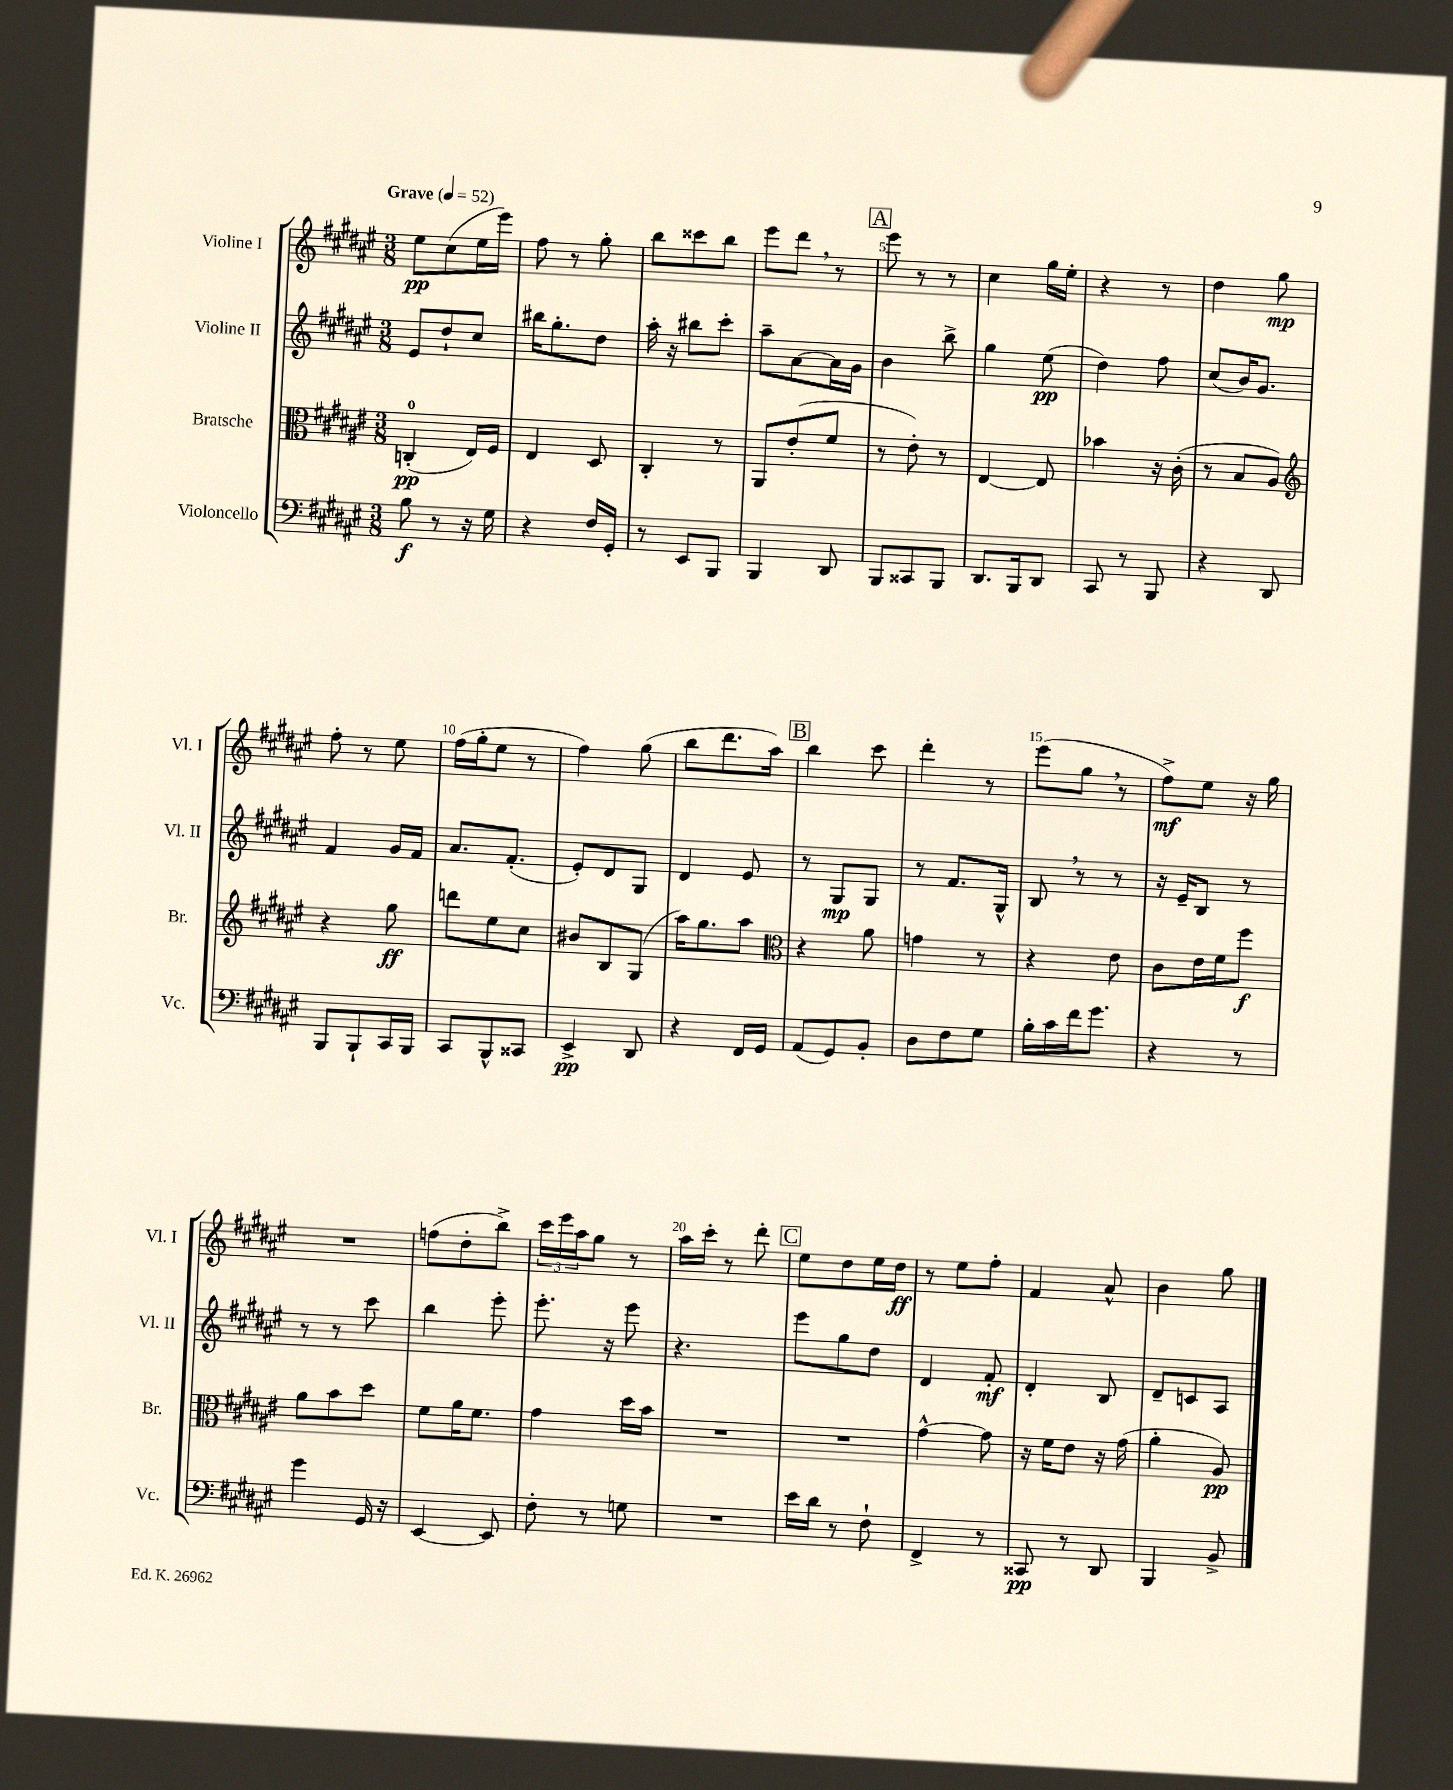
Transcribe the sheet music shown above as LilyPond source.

<<
\new StaffGroup <<
\new Staff = "s0" \with { instrumentName = "Violine I" shortInstrumentName = "Vl. I" } {
    \clef treble \key fis \major \numericTimeSignature \time 3/8 \tempo "Grave" 4 = 52
    eis''8\pp cis''8( eis''16 eis'''16) |
    fis''8 r8 gis''8-. |
    b''8 cisis'''8 b''8 |
    eis'''8 dis'''8 \breathe r8 |
    \mark \markup { \box "A" } eis'''8 r8 r8 |
    cis''4 gis''16 eis''16-. |
    r4 r8 |
    dis''4 gis''8\mp |
    fis''8-. r8 eis''8 |
    fis''16( gis''16-. eis''8 r8 |
    fis''4) gis''8( |
    b''8 dis'''8. ais''16) |
    \mark \markup { \box "B" } b''4 cis'''8 |
    dis'''4-. r8 |
    eis'''8( gis''8 \breathe r8 |
    fis''8->\mf) eis''8 r16 gis''16 |
    R4. |
    f''8( dis''8-. b''8->) |
    \tuplet 3/2 { cis'''16 eis'''16 ais''16 } gis''8 r8 |
    ais''16 cis'''16-. r8 dis'''8-. |
    \mark \markup { \box "C" } eis''8 dis''8 eis''16 dis''16\ff |
    r8 eis''8 fis''8-. |
    fis'4 ais'8-^ |
    b'4 gis''8 \bar "|." |
}
\new Staff = "s1" \with { instrumentName = "Violine II" shortInstrumentName = "Vl. II" } {
    \clef treble \key fis \major \numericTimeSignature \time 3/8
    eis'8 dis''8-! cis''8 |
    bis''16 gis''8.-. dis''8 |
    ais''16-. r16 bis''8 cis'''8-. |
    ais''8-- ais'8~ ais'16 gis'16 |
    \mark \markup { \box "A" } b'4 b''8-> |
    gis''4 eis''8\pp( |
    dis''4) fis''8 |
    cis''8( b'16) gis'8. |
    fis'4 gis'16 fis'16 |
    ais'8. fis'8.-.( |
    eis'8-.) dis'8 gis8 |
    dis'4 eis'8 |
    \mark \markup { \box "B" } r8 gis8\mp gis8 |
    r8 fis'8. gis16-^ |
    b8 \breathe r8 r8 |
    r16 eis'16-- b8 r8 |
    r8 r8 cis'''8 |
    b''4 eis'''8-. |
    eis'''8.-. r16 eis'''8 |
    r4. |
    \mark \markup { \box "C" } eis'''8 gis''8 dis''8 |
    dis'4 fis'8-.\mf |
    dis'4-. b8 |
    dis'8-- c'8 ais8 \bar "|." |
}
\new Staff = "s2" \with { instrumentName = "Bratsche" shortInstrumentName = "Br." } {
    \clef alto \key fis \major \numericTimeSignature \time 3/8
    c4-0-.\pp( eis16) fis16 |
    eis4 dis8 |
    cis4-. r8 |
    ais,8 eis'8-.( fis'8 |
    \mark \markup { \box "A" } r8 eis'8-.) r8 |
    eis4~ eis8 |
    bes'4 r16 cis'16-.( |
    r8 b8 ais8) |
    \clef treble r4 gis''8\ff |
    d'''8 eis''8 cis''8 |
    bis'8 b8 gis8( |
    ais''16) gis''8. ais''8 |
    \mark \markup { \box "B" } \clef alto r4 ais'8 |
    g'4 r8 |
    r4 eis'8 |
    cis'8 eis'16 fis'16 fis''8\f |
    ais'8 b'8 dis''8 |
    fis'8 ais'16 fis'8. |
    gis'4 dis''16 b'16 |
    R4. |
    \mark \markup { \box "C" } R4. |
    gis'4~-^ gis'8 |
    r16 fis'16 eis'8 r16 gis'16( |
    ais'4-. ais8\pp) \bar "|." |
}
\new Staff = "s3" \with { instrumentName = "Violoncello" shortInstrumentName = "Vc." } {
    \clef bass \key fis \major \numericTimeSignature \time 3/8
    b8\f r8 r16 gis16 |
    r4 fis16 gis,16-. |
    r8 eis,8 b,,8 |
    b,,4 dis,8 |
    \mark \markup { \box "A" } b,,8 cisis,8 b,,8 |
    dis,8. b,,16 dis,8 |
    cis,8 r8 b,,8 |
    r4 dis,8 |
    b,,8 b,,8-! cis,16 b,,16 |
    cis,8 b,,8-^ cisis,8 |
    eis,4->\pp dis,8 |
    r4 fis,16 gis,16 |
    \mark \markup { \box "B" } ais,8( gis,8) b,8-. |
    dis8 fis8 gis8 |
    b16-. cis'16 fis'16 gis'8. |
    r4 r8 |
    gis'4 gis,16 r16 |
    eis,4~ eis,8 |
    fis8-. r8 g8 |
    R4. |
    \mark \markup { \box "C" } eis'16 dis'16 r8 fis8-! |
    fis,4-> r8 |
    cisis,8\pp r8 dis,8 |
    b,,4 b,8-> \bar "|." |
}
>>
>>
\layout { \context { \Score \override BarNumber.break-visibility = ##(#f #t #t) barNumberVisibility = #(every-nth-bar-number-visible 5) } }
